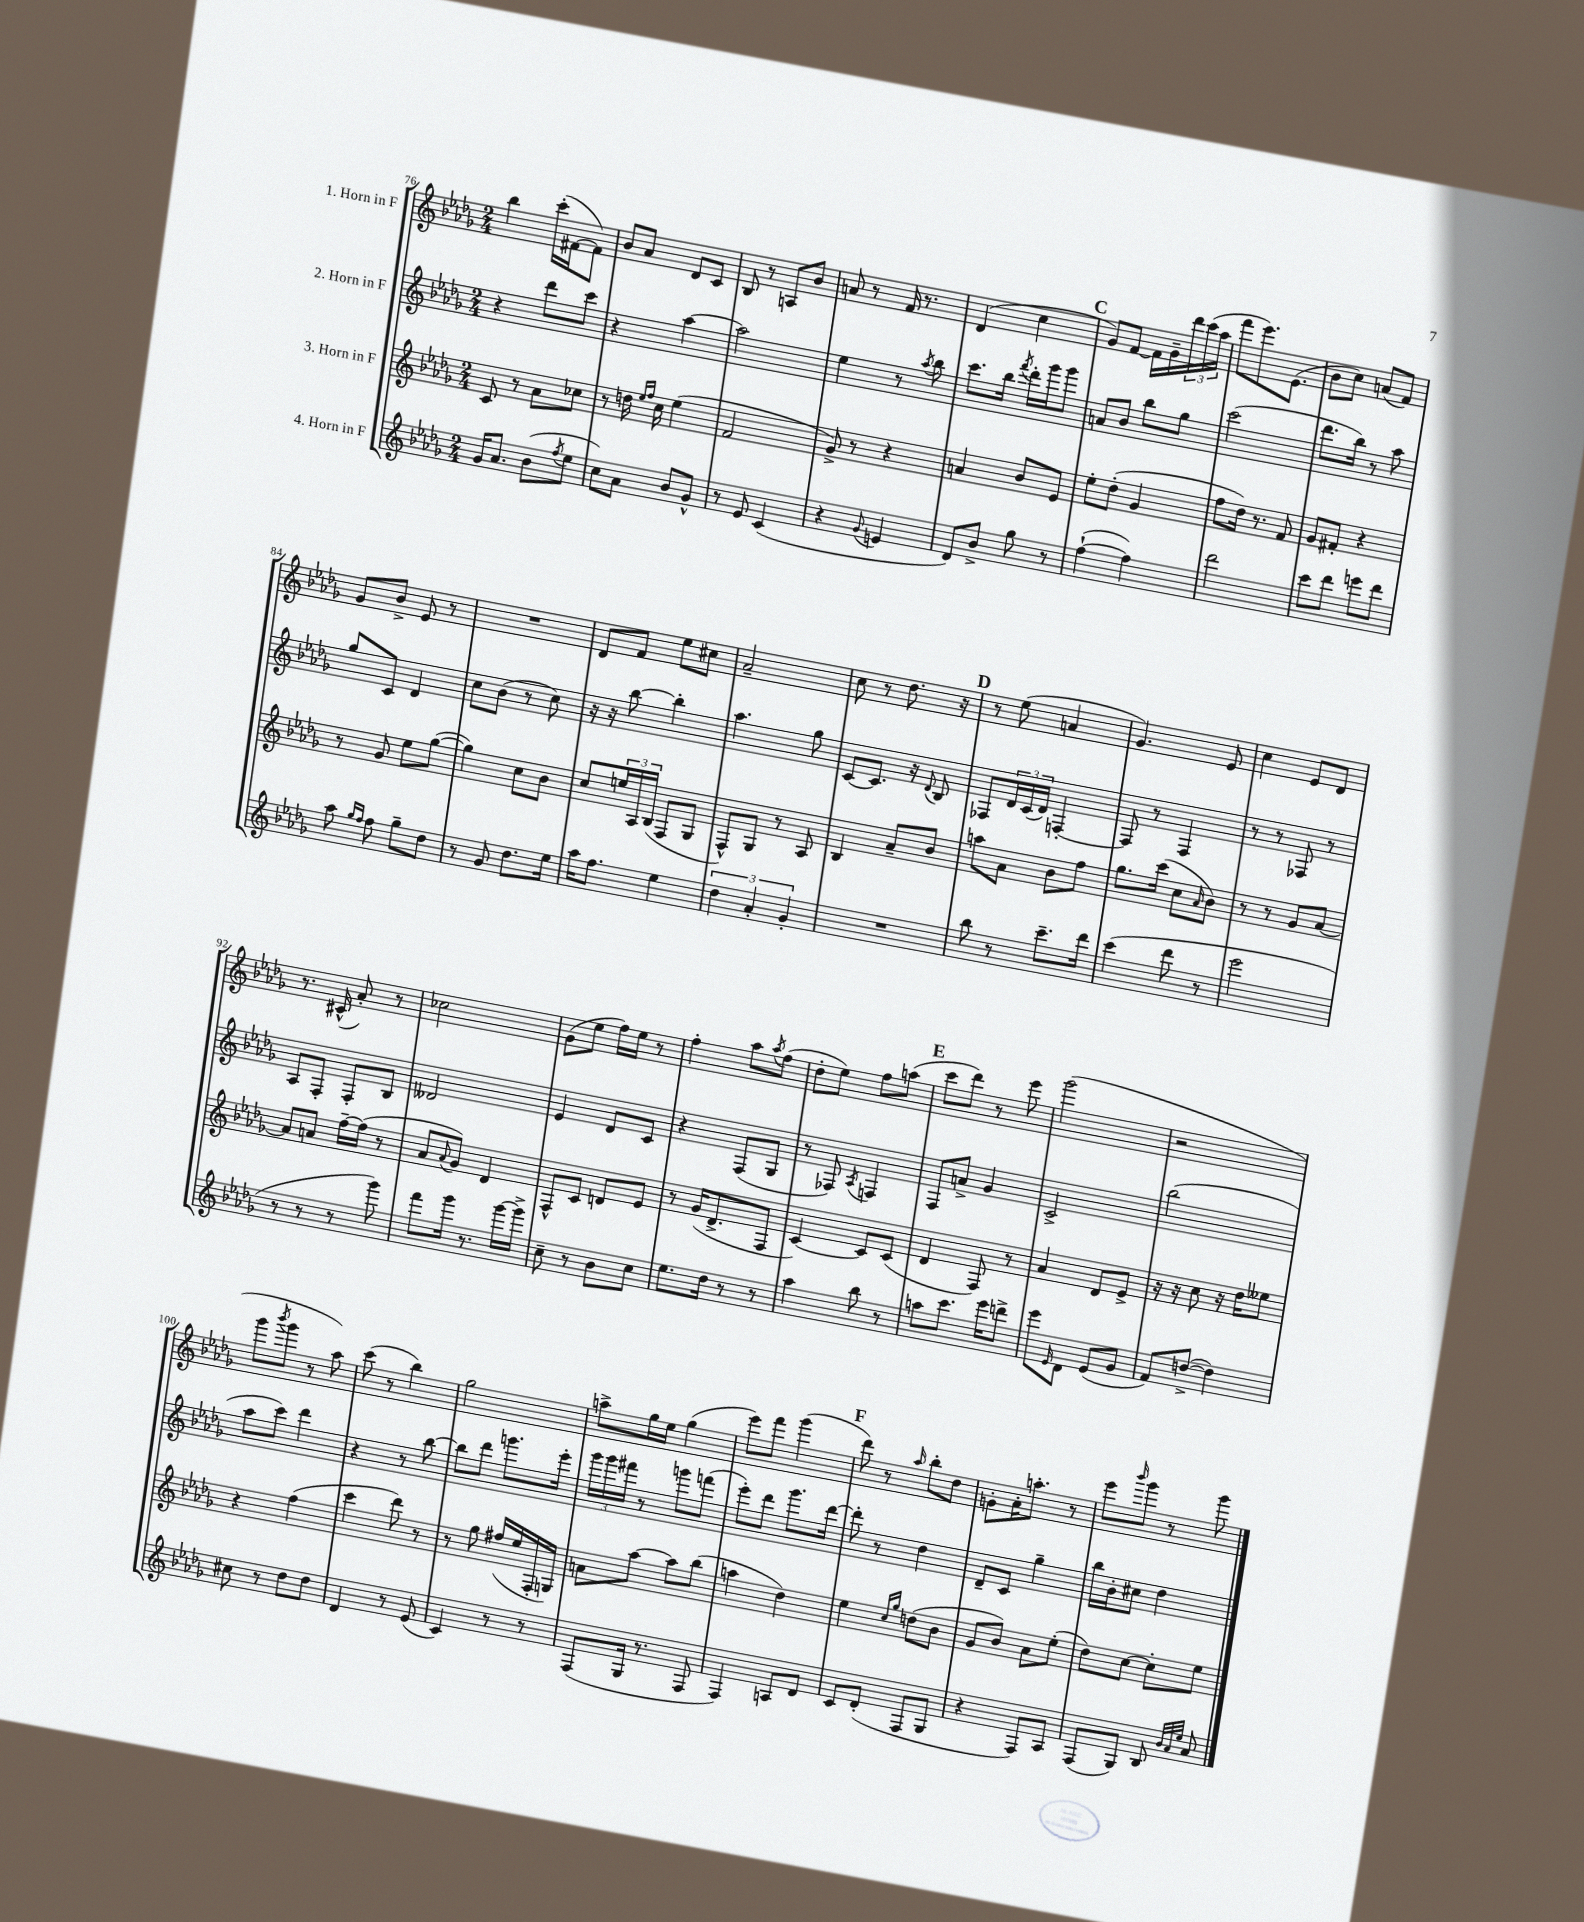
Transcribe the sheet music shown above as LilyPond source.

<<
\new StaffGroup <<
\new Staff = "s0" \with { instrumentName = "1. Horn in F" } {
    \clef treble \key des \major \numericTimeSignature \time 2/4
    bes''4 c'''16-.( fis'16~ fis'8) |
    bes'8 aes'8 des'8 c'8 |
    bes8 r8 a8 bes'8 |
    a'8 r8 f'16 r8. |
    des'4( c''4 |
    \mark \markup { \bold "C" } ges'8) f'8~ f'16 ges'16-- \tuplet 3/2 { des'''16 c'''16( aes''16 } |
    f'''8 ees'''8.) ees'8.( |
    bes'8 c''8) a'8( f'8) |
    ges'8 bes'8-> ees'8 r8 |
    R2 |
    des'8 f'8 ees''8 cis''8 |
    aes'2-- |
    c''8 r8 des''8. r16 |
    \mark \markup { \bold "D" } r8 ees''8( a'4 |
    ges'4.) ees'8 |
    c''4 ees'8 des'8 |
    r8. cis'16-^( aes'8-.) r8 |
    ces''2 |
    ges'8( ees''8 f''16) ees''16 r8 |
    f''4-. aes''8 \acciaccatura { aes''8 } f''8( |
    des''8-. ees''8) f''8 a''8( |
    \mark \markup { \bold "E" } c'''8 des'''8) r8 ees'''8 |
    ges'''2( |
    r2 |
    ges'''8 \acciaccatura { bes'''8 } ges'''8 r8 aes''8) |
    c'''8( r8 bes''4) |
    ges''2 |
    a''8-> ges''16 ees''16 ges''4( |
    ees'''8) f'''8 ges'''4( |
    \mark \markup { \bold "F" } des'''8) r8 \grace { aes''16 } bes''8-. des''8 |
    g'8-. aes'16-. a''8.-. r8 |
    ees'''8 \grace { bes'''16 } ges'''8 r8 ges'''8 \bar "|." |
}
\new Staff = "s1" \with { instrumentName = "2. Horn in F" } {
    \clef treble \key des \major \numericTimeSignature \time 2/4
    r4 des'''8 c'''8 |
    r4 aes''4~ |
    aes''2 |
    ees''4 r8 \acciaccatura { aes''8 } bes''8 |
    c'''8. bes''16 \acciaccatura { f'''8 } des'''16-. ges'''16 ges'''8 |
    \mark \markup { \bold "C" } a'8 bes'8 bes''8 ges''8 |
    c'''2( |
    des'''8. bes''16) r8 aes''8 |
    ges''8 c'8 des'4 |
    c''8 bes'8( r8 c''8) |
    r16 r16 bes''8~ bes''4-. |
    aes''4. ges''8 |
    c'8~ c'8. r16 \appoggiatura { des'8 } bes8 |
    \mark \markup { \bold "D" } fes8 \tuplet 3/2 { des'16 c'16( des'16) } f4~-. |
    f8 r8 f4 |
    r8 r8 fes8 r8 |
    aes8 f8-. f8-. bes8 |
    deses'2 |
    ees'4 des'8 c'8 |
    r4 f8( ges8 |
    r8 fes8) \acciaccatura { aes8 } f4 |
    \mark \markup { \bold "E" } f8 a'8-> ges'4 |
    c'2-> |
    bes''2( |
    aes''8 c'''8) des'''4 |
    r4 r8 bes''8~ |
    bes''8 des'''8 g'''8. ees'''16-. |
    \tuplet 3/2 { ges'''16 ges'''16 fis'''16 } r8 g'''8 f'''8( |
    ees'''8-.) des'''8 ges'''8. des'''16~ |
    \mark \markup { \bold "F" } des'''8-. r8 des''4 |
    des'8-- c'8 ges''4-- |
    bes''16 bes'16-. cis''8 des''4 \bar "|." |
}
\new Staff = "s2" \with { instrumentName = "3. Horn in F" } {
    \clef treble \key des \major \numericTimeSignature \time 2/4
    c'8 r8 aes'8 ces''8 |
    r8 d''16 \grace { ees''16 f''16 } c''16 ees''4( |
    f'2 |
    ges'8->) r8 r4 |
    a'4 bes'8 ees'8 |
    \mark \markup { \bold "C" } ees''8-. des''8-.( ges'4 |
    f''8 des''16) r8. f'8 |
    ges'8 fis'8-. r4 |
    r8 ges'8 ees''8 ges''8~( |
    ges''4) c''8 bes'8 |
    c''8 \tuplet 3/2 { e''16 aes16 bes16( } f8 ges8 |
    f8-^) ges8 r8 aes8 |
    bes4 aes'8-- bes'8 |
    \mark \markup { \bold "D" } a''8 aes'8 bes'8 f''8 |
    ges''8. c'''16( c''8 \grace { aes'16 } bes'8) |
    r8 r8 ges'8 aes'8~ |
    aes'8 a'8 f''16~-- f''16( r8 |
    aes'8 \appoggiatura { aes'8 } ges'8) des'4 |
    f8-^ c'8 d'8 ees'8 |
    r8 ges'16( des'8.-> f8 |
    c'4~) c'8 c'8( |
    \mark \markup { \bold "E" } des'4 f8) r8 |
    aes'4 des'8 ees'8-> |
    r16 r16 c''8 r16 des''16 eeses''8 |
    r4 f''4( |
    c'''4 des'''8) r8 |
    r8 ges''8 fis''16( ees''16 f16-. g16) |
    a'8 aes''8~ aes''8 bes''8( |
    a''4 des''4) |
    \mark \markup { \bold "F" } ees''4 \grace { c''16 ges''16 } d''8( bes'8 |
    ges'8 bes'8) aes'8 ees''8-.( |
    des''8) c''8~ c''8-. ees''8 \bar "|." |
}
\new Staff = "s3" \with { instrumentName = "4. Horn in F" } {
    \clef treble \key des \major \numericTimeSignature \time 2/4
    ges'16 aes'8. bes'8( \acciaccatura { f''8 } ees''8 |
    c''8) aes'8 bes'8 ges'8-^ |
    r8 ees'8 c'4( |
    r4 \appoggiatura { ges'8 } e'4 |
    des'8) bes'8-> ges''8 r8 |
    \mark \markup { \bold "C" } f''4~-!( f''4) |
    des'''2 |
    c'''8 des'''8 e'''8 des'''8 |
    aes''8 \grace { ges''16 f''16 } f''8 ges''8-- des''8 |
    r8 ges'8 des''8. ees''16 |
    aes''16 f''8. ees''4 |
    \tuplet 3/2 { des''4 aes'4-. ges'4-. } |
    R2 |
    \mark \markup { \bold "D" } bes''8 r8 c'''8.-- des'''16 |
    c'''4( des'''8 r8 |
    ees'''2 |
    r8 r8 r8 ges'''8) |
    f'''8 ges'''16 r8. ges'''16~ ges'''16-> |
    c''8-- r8 bes'8 c''8 |
    ees''8. des''16 r8 r8 |
    aes''4 bes''8 r8 |
    \mark \markup { \bold "E" } a''8 c'''8. ees'''16 d'''8-> |
    ees'''8 \grace { ees'16 } des'8 ees'8( ges'8 |
    f'8) d''8~->( d''4) |
    cis''8 r8 des''8 des''8 |
    des'4 r8 ees'8( |
    c'4) r8 r8 |
    f8( ges16 r8. f8 |
    f4) a8 des'8 |
    \mark \markup { \bold "F" } c'8 des'8-.( f8 ges8 |
    r4 f8) aes8 |
    f8( ges8) bes8 \grace { bes'32 aes'32 ees''32 } aes'8 \bar "|." |
}
>>
>>
\layout { \context { \Score currentBarNumber = #76 } }
